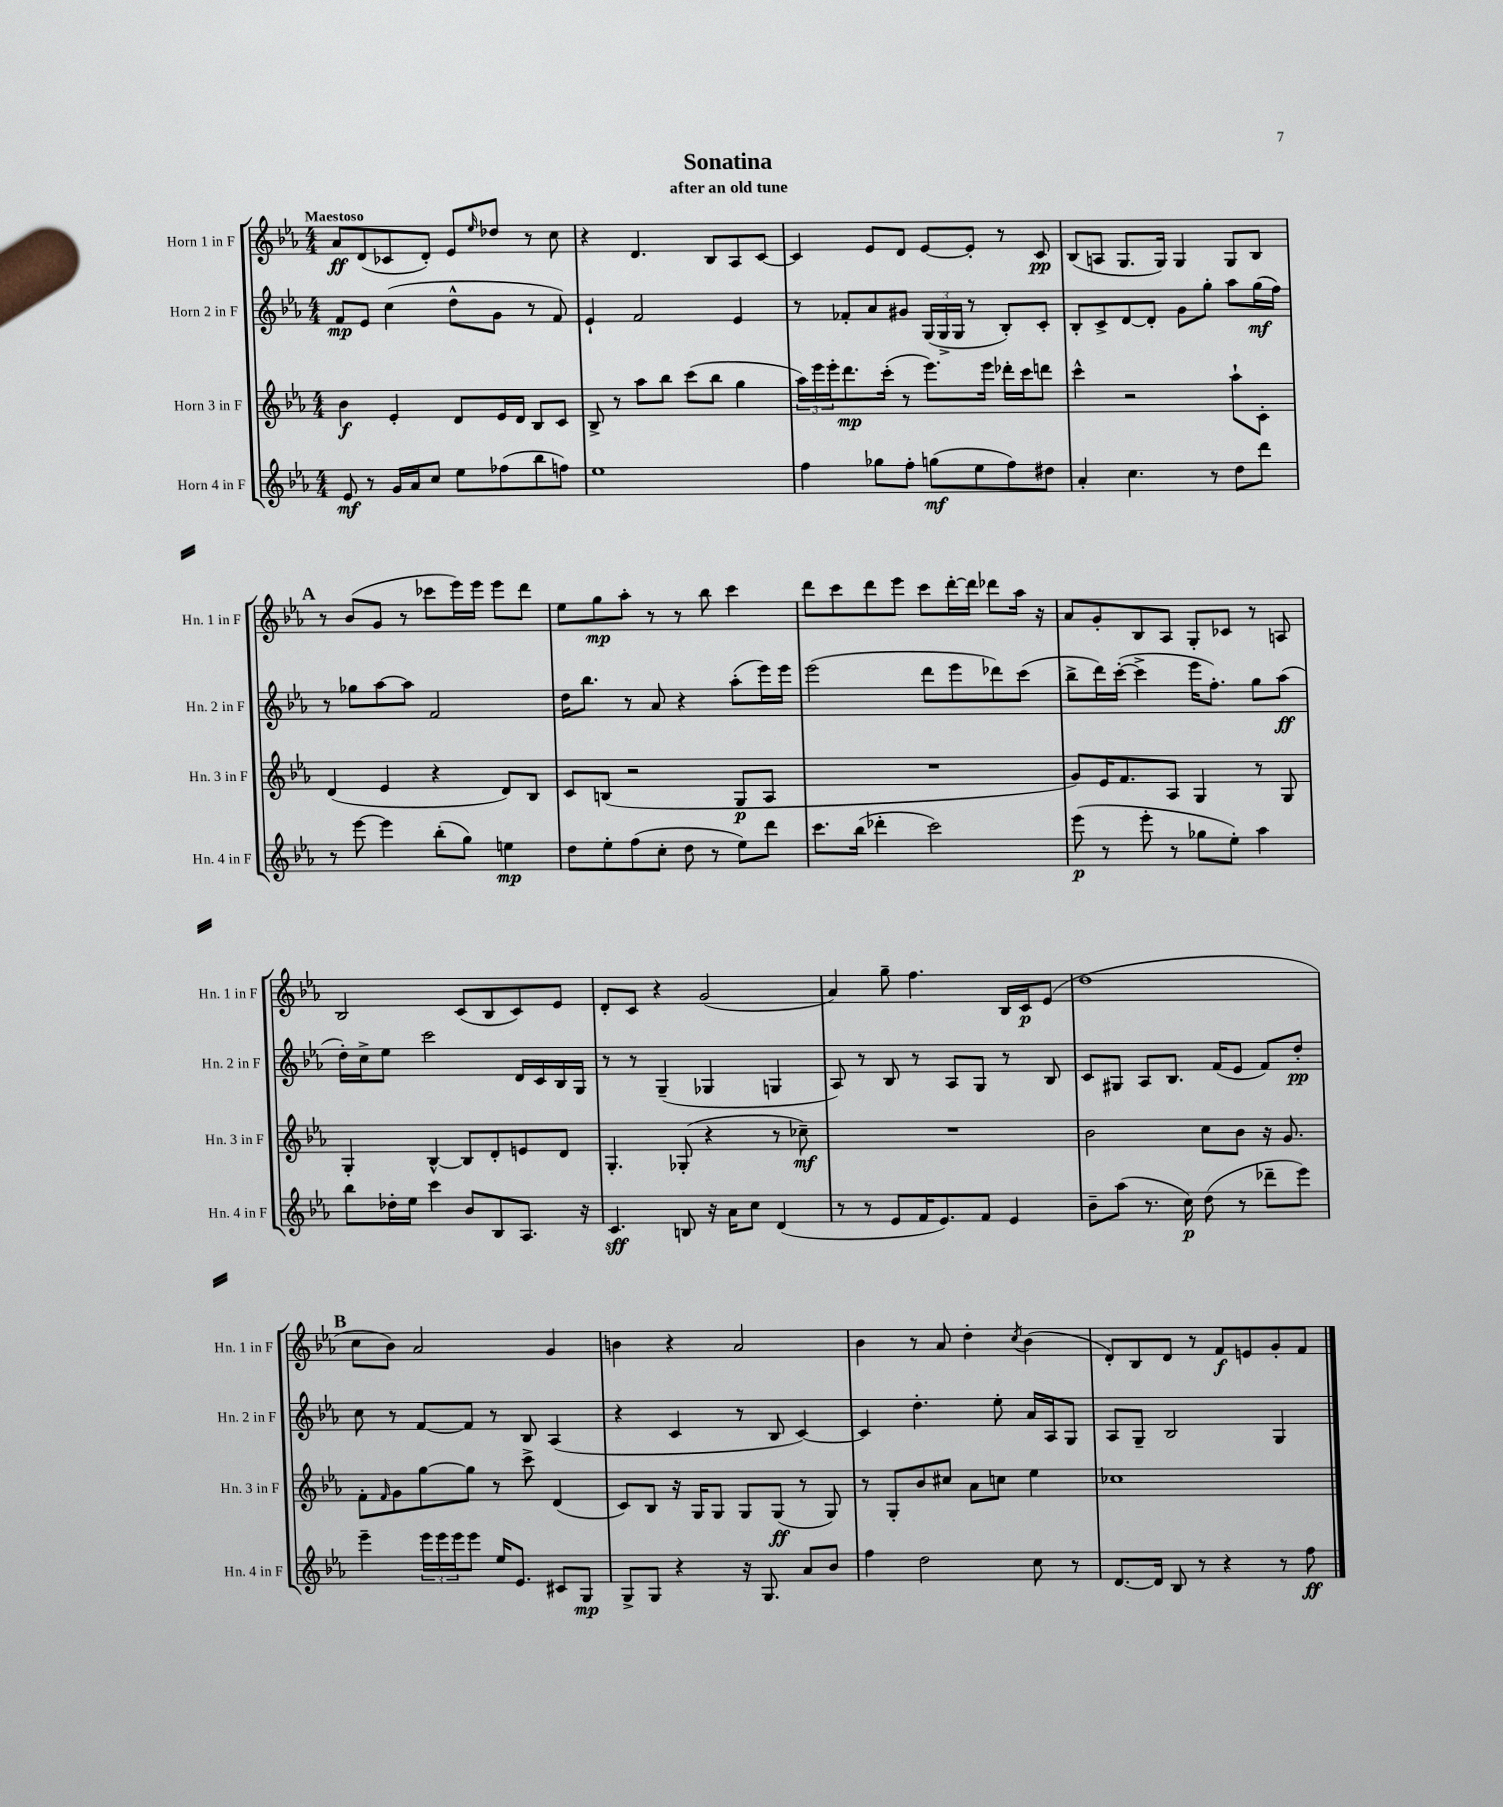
\header { title = "Sonatina" subtitle = "after an old tune" }
<<
\new StaffGroup <<
\new Staff = "s0" \with { instrumentName = "Horn 1 in F" shortInstrumentName = "Hn. 1 in F" } {
    \clef treble \key ees \major \numericTimeSignature \time 4/4 \tempo "Maestoso"
    aes'8\ff d'8( ces'8 d'8-.) ees'8 \grace { ees''16 } des''8 r8 c''8 |
    r4 d'4. bes8 aes8 c'8~ |
    c'4 ees'8 d'8 ees'8~ ees'8-. r8 c'8\pp |
    bes8( a8 g8. g16) g4 g8 bes8 |
    \mark \markup { \bold "A" } r8 bes'8( g'8 r8 ces'''8 ees'''16) ees'''16 ees'''8 d'''8 |
    ees''8 g''8\mp aes''8-. r8 r8 bes''8 c'''4 |
    d'''8 c'''8 d'''8 ees'''8 c'''8 d'''16~-. d'''16 des'''8 aes''16 r16 |
    aes'8 g'8-. bes8 aes8 g8-. ces'8 r8 a8 |
    bes2 c'8( bes8 c'8) ees'8 |
    d'8-. c'8 r4 g'2( |
    aes'4) g''8-- f''4. bes16 c'16\p ees'8( |
    d''1 |
    \mark \markup { \bold "B" } c''8 bes'8) aes'2 g'4 |
    b'4 r4 aes'2 |
    bes'4 r8 aes'8 d''4-. \acciaccatura { c''8 } bes'4( |
    d'8-.) bes8 d'8 r8 f'8\f e'8 g'8-. f'8 \bar "|." |
}
\new Staff = "s1" \with { instrumentName = "Horn 2 in F" shortInstrumentName = "Hn. 2 in F" } {
    \clef treble \key ees \major \numericTimeSignature \time 4/4
    f'8\mp ees'8 c''4( d''8-^ g'8 r8 f'8) |
    ees'4-! f'2 ees'4 |
    r8 fes'8-. aes'8 gis'8 \tuplet 3/2 { g16( g16-> g16 } r8 bes8-.) c'8-. |
    bes8-. c'8-> d'8~ d'8-. g'8 g''8-. aes''8 g''16\mf( f''16) |
    \mark \markup { \bold "A" } r8 ges''8 aes''8~ aes''8 f'2 |
    d''16 bes''8. r8 aes'8 r4 aes''8-.( ees'''16) ees'''16 |
    ees'''2( d'''8 ees'''8 des'''8) c'''8( |
    bes''8-> d'''16) c'''16~-.( c'''4-> ees'''16 f''8.-.) g''8 aes''8\ff( |
    d''16-.) c''16-> ees''8 c'''2 d'16 c'16 bes16 g16 |
    r8 r8 g4--( ges4 g4 |
    aes8) r8 bes8 r8 aes8 g8 r8 bes8 |
    c'8 gis8 aes8 bes8. f'16( ees'8 f'8) d''8-.\pp |
    \mark \markup { \bold "B" } c''8 r8 f'8~ f'8 r8 bes8 aes4( |
    r4 c'4 r8 bes8 c'4~) |
    c'4 d''4.-. ees''8-. aes'16 aes16 g8 |
    aes8 g8-- bes2 g4 \bar "|." |
}
\new Staff = "s2" \with { instrumentName = "Horn 3 in F" shortInstrumentName = "Hn. 3 in F" } {
    \clef treble \key ees \major \numericTimeSignature \time 4/4
    bes'4\f ees'4-. d'8 ees'16 d'16 bes8 c'8 |
    bes8-> r8 aes''8 bes''8 c'''8( bes''8 g''4 |
    \tuplet 3/2 { aes''16) ees'''16 ees'''16-. } d'''8.\mp c'''16-.( r8 ees'''8.) ees'''16 des'''16-. c'''16 d'''8 |
    c'''4-^ r2 aes''8-! c'8-. |
    \mark \markup { \bold "A" } d'4( ees'4 r4 d'8) bes8 |
    c'8 b8( r2 g8\p aes8 |
    R1 |
    g'8) ees'16 f'8. aes8 g4 r8 g8 |
    g4-. bes4~-^ bes8 d'8-. e'8 d'8 |
    g4.-. ges8-.( r4 r8 ces''8--\mf) |
    R1 |
    bes'2 c''8 bes'8 r16 g'8. |
    \mark \markup { \bold "B" } f'8-. \grace { f'16 } g'8 g''8~ g''8 r8 c'''8-> d'4( |
    c'8) bes8 r16 g16 g8 g8 g8\ff( r8 g8) |
    r8 g8-. bes'8 cis''8 aes'8 c''8 ees''4 |
    ces''1 \bar "|." |
}
\new Staff = "s3" \with { instrumentName = "Horn 4 in F" shortInstrumentName = "Hn. 4 in F" } {
    \clef treble \key ees \major \numericTimeSignature \time 4/4
    ees'8\mf r8 g'16 aes'16 c''8 ees''8 fes''8( bes''8 f''8) |
    ees''1 |
    f''4 ges''8 f''8-. g''8\mf( ees''8 f''8) dis''8 |
    aes'4-. c''4. r8 d''8 d'''8 |
    \mark \markup { \bold "A" } r8 ees'''8~ ees'''4 bes''8-.( g''8) e''4\mp |
    d''8 ees''8-. f''8( c''8-. d''8 r8 ees''8) d'''8 |
    c'''8. bes''16( des'''4-. c'''2) |
    ees'''8\p( r8 ees'''8-. r8 ges''8 ees''8-.) aes''4 |
    bes''8 des''16-. ees''16 c'''4 bes'8 bes8 aes8. r16 |
    c'4.\sff b8 r16 aes'16 c''8 d'4( |
    r8 r8 ees'8 f'16 ees'8.) f'8 ees'4 |
    bes'8-- aes''8( r8. c''16\p) d''8( r8 des'''8-- ees'''8) |
    \mark \markup { \bold "B" } ees'''4-- \tuplet 3/2 { ees'''16 ees'''16 ees'''16 } ees'''8 ees''16 ees'8. cis'8 g8\mp |
    g8-> g8 r4 r16 g8. aes'8 bes'8 |
    f''4 d''2 c''8 r8 |
    d'8.~ d'16 bes8 r8 r4 r8 f''8\ff \bar "|." |
}
>>
>>
\layout { \context { \Score \remove "Bar_number_engraver" } }
